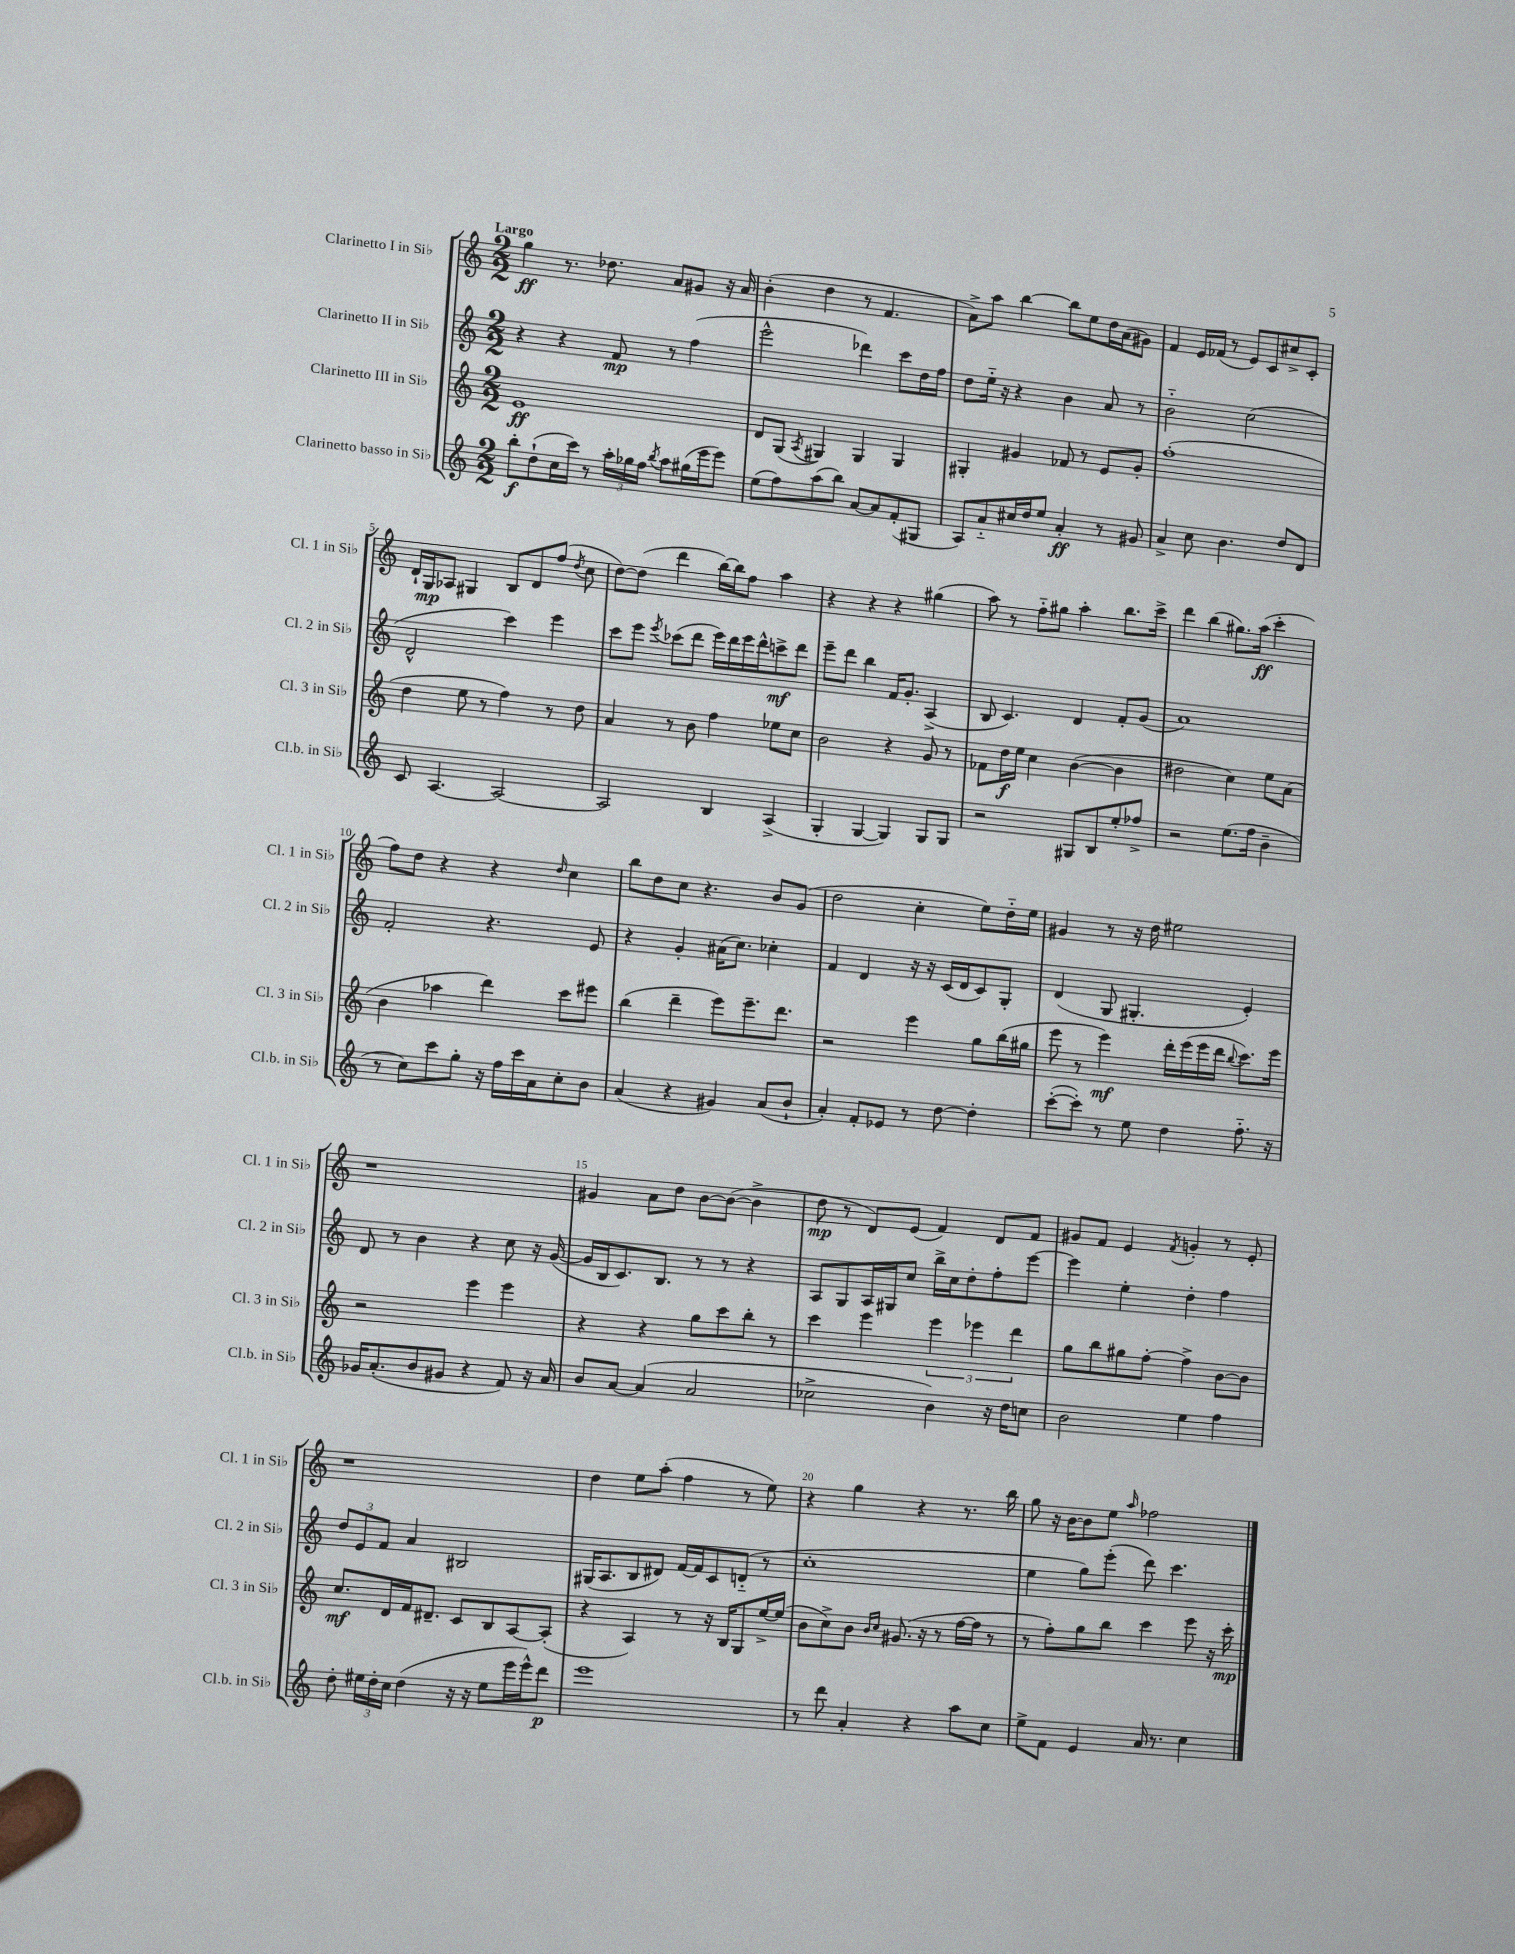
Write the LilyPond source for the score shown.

<<
\new StaffGroup <<
\new Staff = "s0" \with { instrumentName = "Clarinetto I in Sib" shortInstrumentName = "Cl. 1 in Sib" } {
    \clef treble \key c \major \numericTimeSignature \time 2/2 \tempo "Largo"
    \autoBeamOff g''4\ff r8. des''8. a'8[ gis'8] r16 a'16 |
    b'4-.( d''4 r8 f'4. |
    a'8[->) a''8] b''4~ b''8[ e''8 d''16 a'16( gis'8]) |
    f'4 e'16[ fes'16]( r8 e'8[) c'8 cis''8-> c'8]-. |
    d'16[-! g16\mp aes8] gis4 b8[ d'8 f''8]( \acciaccatura { d''8 } c''8 |
    d''8[~) d''8]( d'''4 b''16[~) b''16 f''8] a''4 |
    r4 r4 r4 gis''4( |
    a''8) r8 f''8[-_ gis''8] a''4-. b''8.[ c'''16]-> |
    d'''4 b''4( gis''8.[) a''16]\ff( c'''4-. |
    f''8[) d''8] r4 r4 \grace { d''16 } c''4 |
    b''8[ d''8 c''8] r4. b'8[ g'8]( |
    d''2 c''4-. e''8[) d''16-_ e''16] |
    gis'4 r8 r16 d''16 eis''2 |
    r1 |
    gis'4 a'8[ d''8] b'8[~ b'8]~( b'4-> |
    d''8\mp r8 d'8[) e'8]( f'4) d'8[ f'8] |
    gis'8[ f'8] e'4 \acciaccatura { f'8 } g'4-. r8 e'8-. |
    r1 |
    d''4 e''8[ a''8]-.( f''4 r8 e''8) |
    r4 g''4 r4 r8. b''16 |
    g''8 r16 b'16[~ b'8 e''8] \grace { a''16 } fes''2 \bar "|." |
}
\new Staff = "s1" \with { instrumentName = "Clarinetto II in Sib" shortInstrumentName = "Cl. 2 in Sib" } {
    \clef treble \key c \major \numericTimeSignature \time 2/2
    \autoBeamOff r4 r4 f'8\mp r8 f''4( |
    e'''2-^ des'''4) c'''8[ d''16 f''16] |
    d''8[ e''16]-_ r16 r4 b'4 a'8 r8 |
    b'2-_ c''2( |
    d'2-^ c'''4) e'''4 |
    c'''8[ e'''8] \acciaccatura { e'''8 } ces'''8[( d'''8] e'''16[) d'''16 e'''16 d'''16-^ c'''8->\mf d'''8] |
    e'''8[-- d'''8] b''4 f'16[ g'8.]-. a4->( |
    b8 c'4.) d'4 f'8[-. g'8]( |
    a'1) |
    f'2-. r4. e'8 |
    r4 g'4-. ais'16[( c''8.]) ces''4-. |
    f'4 d'4 r16 r16 c'16[( d'16 c'8) g8]-. |
    d'4( g8 gis4.-. e'4-.) |
    d'8 r8 b'4 r4 c''8 r16 g'16~( |
    g'16[ b16 c'8.) b8.] r8 r8 r4 |
    a8[ g8 a16 gis16 c''8] b''16[-> c''16 d''8-. f''8-. e'''8]~ |
    e'''4 e''4-. d''4-. f''4 |
    \tuplet 3/2 { d''8[ e'8 f'8] } a'4 bis2 |
    gis16[( a8. b8 dis'8]) f'16[~ f'16 c'8 d'8]-_( r8 |
    c''1-. |
    e''4 g''8[) e'''8]-.( d'''8) c'''4. \bar "|." |
}
\new Staff = "s2" \with { instrumentName = "Clarinetto III in Sib" shortInstrumentName = "Cl. 3 in Sib" } {
    \clef treble \key c \major \numericTimeSignature \time 2/2
    \autoBeamOff e'1\ff |
    d'8[ g8]( \acciaccatura { a8 } gis4) gis4 gis4 |
    gis4-. gis'4 fes'8 r8 e'8[ gis'8]-. |
    f''1-.( |
    d''4 e''8 r8 f''4) r8 d''8 |
    a'4 r8 b'8 f''4 ees''8[ c''8] |
    b'2 r4 g'8 r8 |
    fes'8[ d''16\f e''16] c''4 b'4~( b'4 |
    dis''2 c''4) e''8[ a'8]( |
    b'4 aes''4 d'''4) c'''8[ eis'''8] |
    b''4( d'''4-- e'''8[) e'''8.-- d'''8.] |
    r2 e'''4 g''8[ b''16( gis''16] |
    e'''8 r8 e'''4\mf) d'''16[-. e'''16( e'''16 d'''16] \appoggiatura { b''8 } c'''8.[) e'''16] |
    r2 e'''4 e'''4 |
    r4 r4 g''8[ c'''8 b''8]-. r8 |
    c'''4 e'''4 \tuplet 3/2 { e'''4 ees'''4 d'''4 } |
    g''8[ b''8 gis''8 f''8]~-. f''4-> b'8[~ b'8] |
    c''8.[\mf d'16 f'16 dis'8.]-- c'8[ b8 a8~ a8]-.( |
    r4 a4) r8 r16 b16[ g8 e''16~-> e''16]( |
    b'8[ c''8->) b'8] \grace { b'16[ c''16] } gis'8.( r16 r8 f''16[~ f''16] r8 |
    r8 f''8[-.) g''8 b''8] c'''4 e'''8 r16 c'''16-.\mp \bar "|." |
}
\new Staff = "s3" \with { instrumentName = "Clarinetto basso in Sib" shortInstrumentName = "Cl.b. in Sib" } {
    \clef treble \key c \major \numericTimeSignature \time 2/2
    \autoBeamOff b''8[-.\f d''8-!( c''16 c'''16]) r8 \tuplet 3/2 { a''16[-. ges''16 f''16] } \acciaccatura { b''8 } a''8[ gis''16( e'''16 e'''8]) |
    e''8[( f''8) a''8( b''8]) a'8[~ a'8 f'8-.( gis8] |
    a8[) a'8-_ cis''16 d''16 e''8] a'4-.\ff r8 gis'8 |
    a'4-> c''8 b'4. d''8[ d'8] |
    c'8 a4.~ a2~ |
    a2 b4 a4->( |
    g4-. g4~ g4) g8[ g8] |
    r2 gis8[ b8 e''8-. fes''8]-> |
    r2 e''8.[( f''16] b'4-- |
    r8 c''8[) c'''8 g''8]-. r16 f''16[ c'''16 a'16 c''8-. b'8] |
    a'4( r4 gis'4) a'8[( b'8]-! |
    a'4-.) f'8[-. ees'8] r8 d''8~ d''4-. |
    c'''8[~-.( c'''8]-.) r8 e''8 d''4 f''8.-_ r16 |
    ges'16[ a'8.-.( b'8 gis'8] r4 f'8) r16 a'16 |
    b'8[ a'8]~ a'4( a'2 |
    ces''2-> b'4) r16 d''16[ c''8] |
    b'2 e''4 f''4 |
    d''8-. \tuplet 3/2 { eis''16[ d''16-. c''16] } d''4( r16 r16 eis''8[ e'''16 e'''16-^) d'''8]\p |
    e'''1 |
    r8 d'''8 a'4-. r4 a''8[ c''8] |
    e''8[-> f'8] e'4 a'16 r8. c''4 \bar "|." |
}
>>
>>
\layout { \context { \Score \override BarNumber.break-visibility = ##(#f #t #t) barNumberVisibility = #(every-nth-bar-number-visible 5) } }
